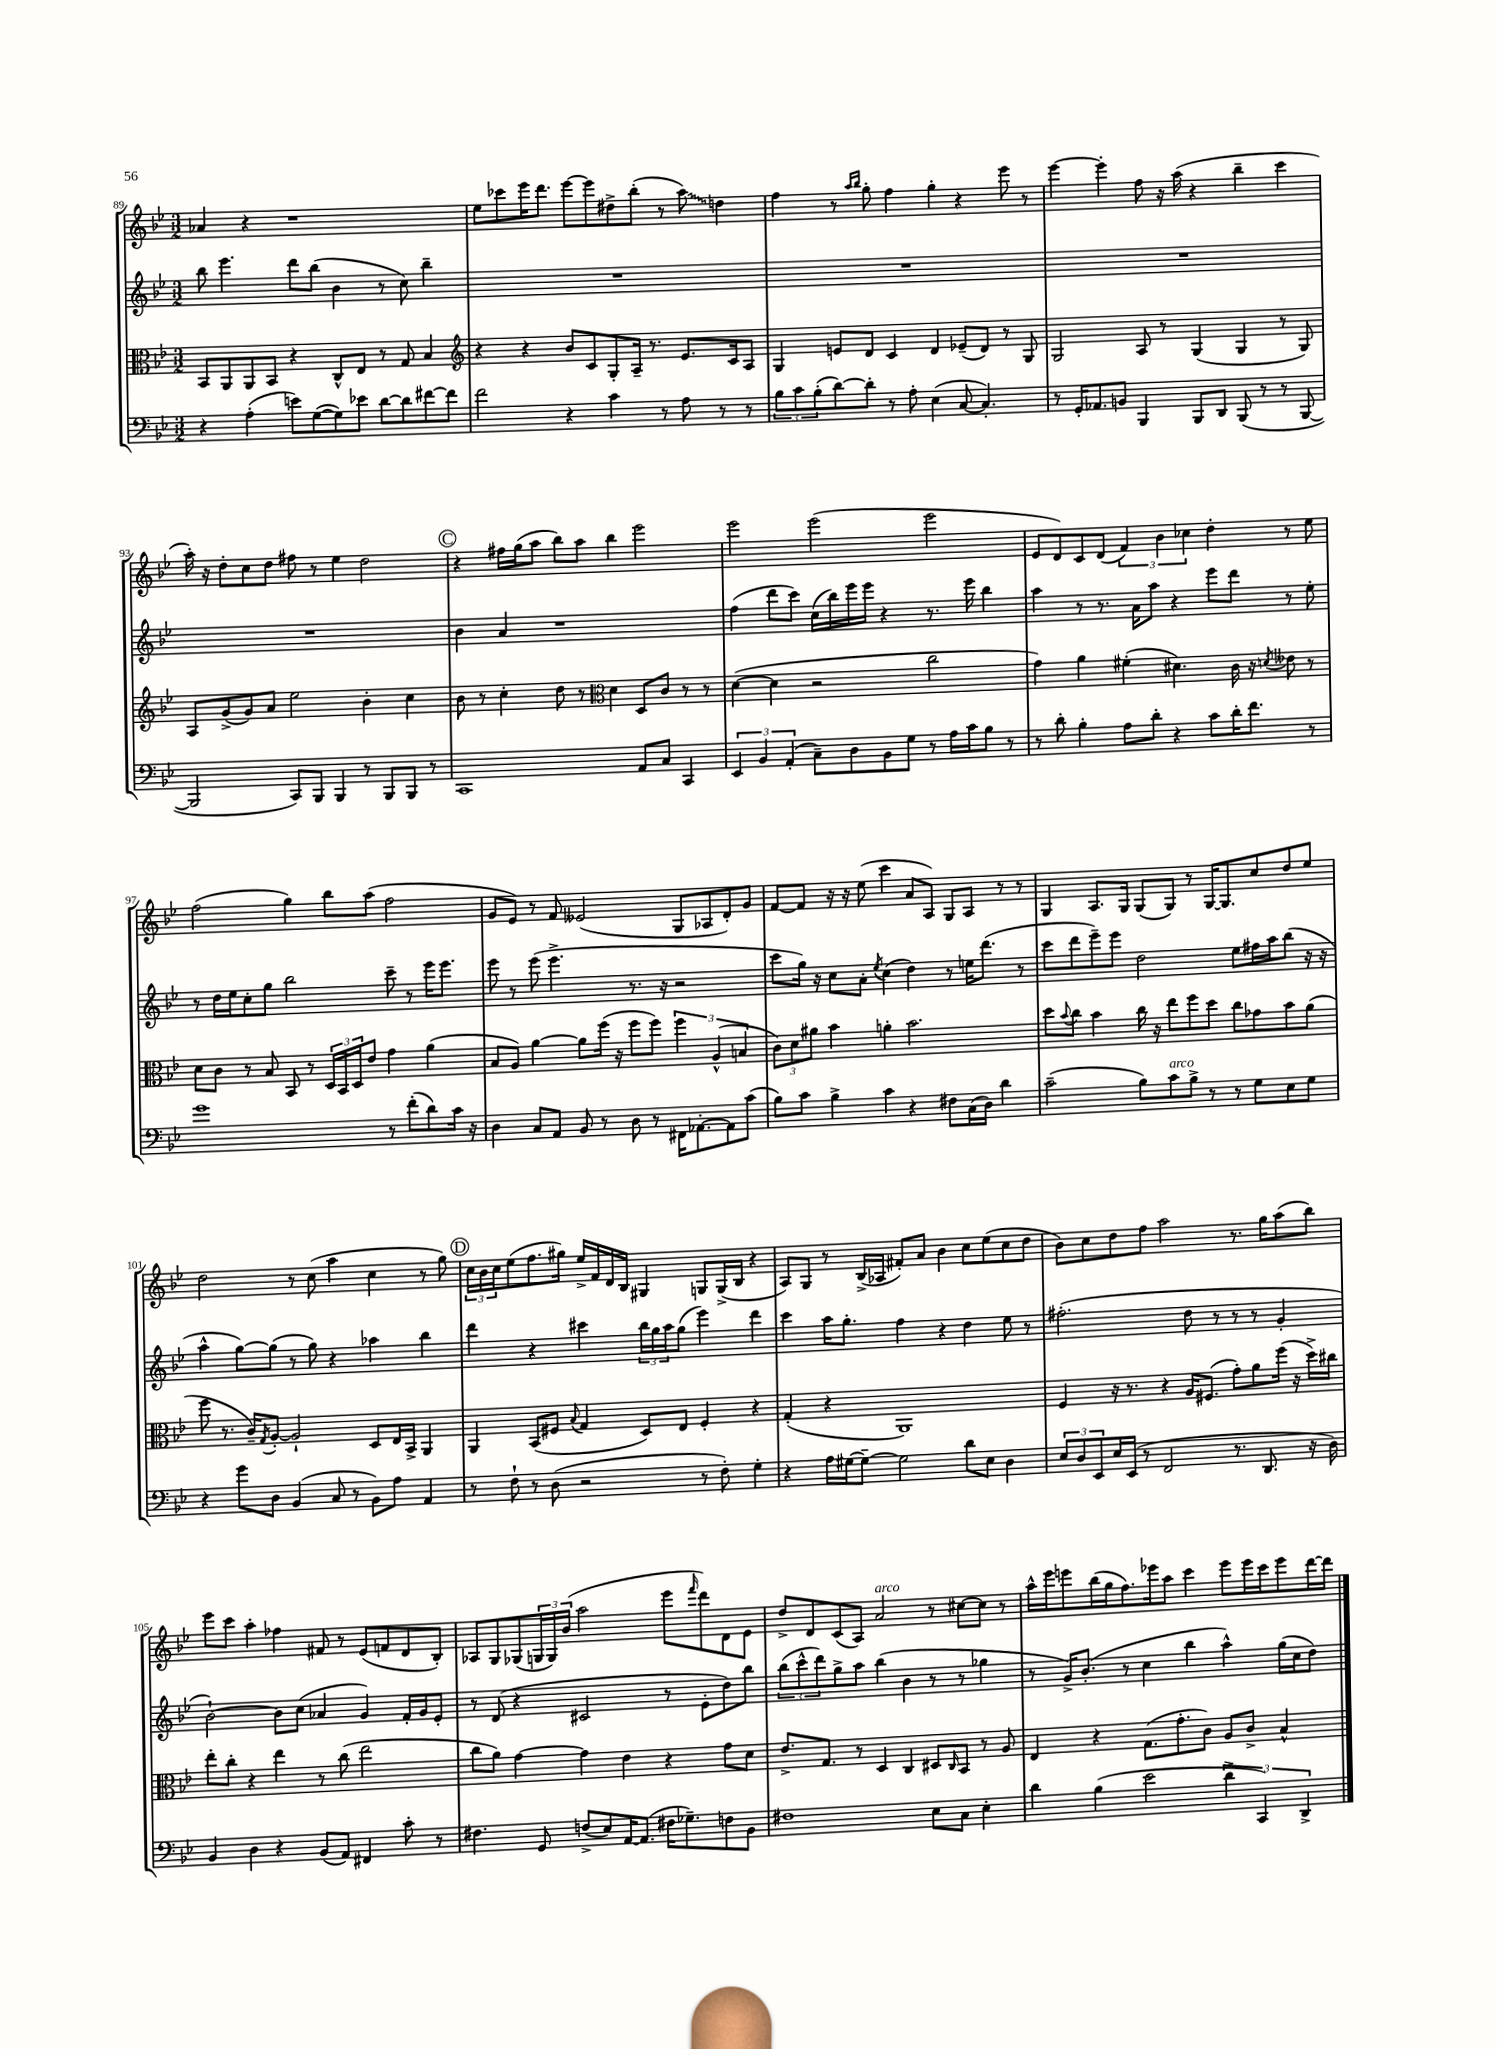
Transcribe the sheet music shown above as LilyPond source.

<<
\new StaffGroup <<
\new Staff = "s0" {
    \clef treble \key bes \major \numericTimeSignature \time 3/2
    aes'4 r4 r1 |
    ees''8 ces'''8 ees'''16 d'''8. ees'''8~ ees'''8 dis''8-> bes''8-.( r8 \once \override Glissando.style = #'zigzag a''8\glissando) d''4 |
    f''4 r8 \grace { a''16 bes''16 } g''8-. f''4 g''4-. r4 ees'''8 r8 |
    ees'''4~ ees'''4-. f''8 r16 a''16( r4 bes''4-- c'''4 |
    a''16-.) r16 d''8-. c''8 d''8 fis''8 r8 ees''4 d''2 |
    \mark \markup { \circle "C" } r4 fis''16 g''16( a''8 bes''8) a''8 bes''4 ees'''2 |
    ees'''2 ees'''2( ees'''2 |
    ees'8 d'8) c'8 d'8( \tuplet 3/2 { f'4) bes'4 ces''4 } d''4-. r8 ees''8 |
    f''2( g''4) bes''8 a''8( f''2 |
    g'8 ees'8) r8 f'8 eeses'2( g8 aes8 d'8-.) g'8 |
    f'8~ f'8 r16 r16 ees''8( c'''4 a'8 a8) g8 a8 r8 r8 |
    g4 a8. g16 g8( g8) r8 g16~ g8. c''8 d''8 ees''8 |
    d''2 r8 c''8( a''4 c''4 r8 g''8) |
    \mark \markup { \circle "D" } \tuplet 3/2 { c''16 bes'16 c''16 } ees''8( f''8. gis''16) ees''16-> f'16 d'16 bes16 gis4 g8 g16->( bes16 r4 |
    a8) g8 r8 bes16->( aes16 fis'8-.) a'8 bes'4 c''8 ees''8( c''8 d''8 |
    bes'8) c''8 d''8 f''8 a''2 r8. g''16 a''8( bes''8) |
    ees'''8 c'''8 a''4-. fes''4 fis'8 r8 ees'8( f'8 d'8 bes8-.) |
    aes8 g8 ges8( \tuplet 3/2 { g16 g16) bes'16( } a''2 ees'''8 \grace { f'''16 } d'''8) d'8 ees'8 |
    d''8-> d'8 c'8( a8) a'2^\markup { \italic "arco" } r8 cis''8~ cis''8 r8 |
    a''16-^ ees'''16 e'''8 bes''16( g''16 f''8.) ees'''16 a''8 c'''4 ees'''8 ees'''16 c'''16 ees'''8 d'''16~ d'''16 \bar "|." |
}
\new Staff = "s1" {
    \clef treble \key bes \major \numericTimeSignature \time 3/2
    bes''8 ees'''4. d'''8 bes''8( bes'4 r8 c''8) bes''4-- |
    R1. |
    R1. |
    R1. |
    R1. |
    \mark \markup { \circle "C" } bes'4 a'4 r1 |
    f''4( d'''8 c'''8) c''16( bes''16) ees'''16 ees'''16 r4 r8. ees'''16 bes''4 |
    a''4 r8 r8. a'16 a''8 r4 ees'''8 d'''8 r8 ees''8-. |
    r8 d''16 ees''16 c''8-. g''8 bes''2 c'''8-- r8 ees'''16 ees'''8. |
    ees'''8 r8 ees'''8( ees'''4.-> r8. r16 r2 |
    c'''8 g''16) r16 c''8 a'8-. \acciaccatura { ees''8 } c''4( d''4) r8 e''16 d'''8.( r8 |
    c'''8 d'''8 ees'''8--) ees'''8 d''2 ees''8 fis''16 a''16 bes''8( r16 r16 |
    a''4-^ g''8~) g''8( r8 g''8) r4 aes''4 bes''4 |
    \mark \markup { \circle "D" } d'''4 r4 cis'''4 \tuplet 3/2 { bes''16 g''16 a''16 } g''8( ees'''4) d'''4 |
    c'''4 a''16 g''8.-. f''4 r4 d''4 ees''8 r8 |
    fis''2.-.( d''8 r8 r8 r8 g'4-. |
    bes'2~-!) bes'8 c''8( aes'4 g'4) f'16-. g'16 ees'8-. |
    r8 d'8( r4 cis'2 r8 ees'8-. d''8) bes''8 |
    \tuplet 3/2 { bes''8( c'''8-^ d'''8) } g''8-> a''8 bes''4( bes'4 r8 r8 ges''4 |
    r8 g'16->) bes'8.-.( r8 c''4 bes''4 a''4-^) g''16( c''16 d''8) \bar "|." |
}
\new Staff = "s2" {
    \clef alto \key bes \major \numericTimeSignature \time 3/2
    bes,8 a,8 a,8 bes,8 r4 c8-^ ees8 r8 g8 bes4 |
    \clef treble r4 r4 bes'8 c'8 g8-. a16-- r8. ees'8. c'16 a8 |
    g4 e'8 d'8 c'4 d'4 ees'8--( d'8) r8 g8 |
    g2 a8 r8 g4( g4 r8 g8) |
    a8 g'8->( g'8) a'8 ees''2 bes'4-. c''4 |
    \mark \markup { \circle "C" } bes'8 r8 c''4-. d''8 r8 \clef alto d'4 d8 c'8 r8 r8 |
    d'4~( d'4 r2 c''2 |
    g'4) a'4 fis'4-.( dis'4.) c'16 r16 \acciaccatura { d'8 } eeses'8 r8 |
    d'8 c'8 r8 bes8 bes,8 r8 \tuplet 3/2 { d16 bes,16 d16 } ees'8 g'4 a'4( |
    bes8 a8) a'4~ a'8 f''16( r16 f''8 f''8) \tuplet 3/2 { f''4 a4-^( b4 } |
    \tuplet 3/2 { c'8) d'8 ais'8 } bes'4 a'4-. bes'2. |
    d''8 \appoggiatura { bes'8 } c''8 bes'4 c''16 r16 ees''8 f''8 d''8 c''8 ges'8 bes'8 a'8( |
    f''8 r8. c'16--) \acciaccatura { g8 } a8~-. a2-! d8 ees16 bes,16-> a,4 |
    \mark \markup { \circle "D" } a,4 bes,8( fis8 \appoggiatura { bes8 } g4 d8) ees8 fis4-. r4 |
    g4-.( r4 a,1) |
    f4 r16 r8. r4 a16 fis8.( g'8-.) a'8 f''16( r16 d''16->) cis''16 |
    ees''8-. c''8-. r4 ees''4 r8 c''8( ees''2 |
    c''8 a'8) g'4~ g'4 ees'4 r4 g'8 d'8 |
    ees'8.-> g8. r8 d4 c4 dis8 \grace { c16 } bes,8 r8 a8 |
    ees4 r4 g8.( g'8.-. c'8) a8 c'8-> bes4-^ \bar "|." |
}
\new Staff = "s3" {
    \clef bass \key bes \major \numericTimeSignature \time 3/2
    r4 a4-.( e'8) g8~( g8) ees'8 d'8~ d'8 fis'8~ fis'8 |
    f'2 r4 c'4 r8 a8 r8 r8 |
    \tuplet 3/2 { bes8 c'8 bes8-.( } d'8~) d'8-. r8 a8-. ees4( c8~ c4.-.) |
    r8 g,16-. aes,8. b,8 bes,,4 bes,,8 d,8 bes,,8( r8 r8 bes,,8~ |
    bes,,2 c,8) bes,,8 bes,,4 r8 bes,,8 bes,,8 r8 |
    \mark \markup { \circle "C" } c,1 a,8 c8 c,4 |
    \tuplet 3/2 { ees,4 bes,4 a,4-.( } c8--) d8 bes,8 g8 r8 a16 c'16 bes8 r8 |
    r8 d'8-. bes4-. a8 d'8-. r4 c'8 d'16-. f'8. r8 |
    g'1 r8 f'8-.( d'8) c'16 r16 |
    d4 c8 a,8 bes,8 r8 d8 r8 fis,16 aes,8.~-. aes,8 c'8( |
    bes8) c'8 bes4-> c'4 r4 fis8 c16( d16) d'4 |
    c'2--( bes8) c'8^\markup { \italic "arco" } bes8-> r8 r8 g8 ees8 g8 |
    r4 g'8 d8 bes,4( c8 r8 bes,8) a8 a,4 |
    \mark \markup { \circle "D" } r8 f8-! r8 d8( r2 r8 f8-.) g4-. |
    r4 a16 gis16~ gis8~-- gis2 d'8 ees8 d4 |
    \tuplet 3/2 { ees8 d8 ees,8 } ees16 ees,16( r8 f,2 r8. d,8. r16 d16) |
    bes,4 d4 r4 bes,8( a,8) fis,4 c'8-. r8 |
    fis4. g,8 f8->( ees8) a,16~ a,8.( fis16 ges8.--) f8 bes,8 |
    fis1 ees8 c8 ees4-. |
    d'4 bes4( ees'2 \tuplet 3/2 { d'4-> c,4) d,4-> } \bar "|." |
}
>>
>>
\layout { \context { \Score currentBarNumber = #89 } }
